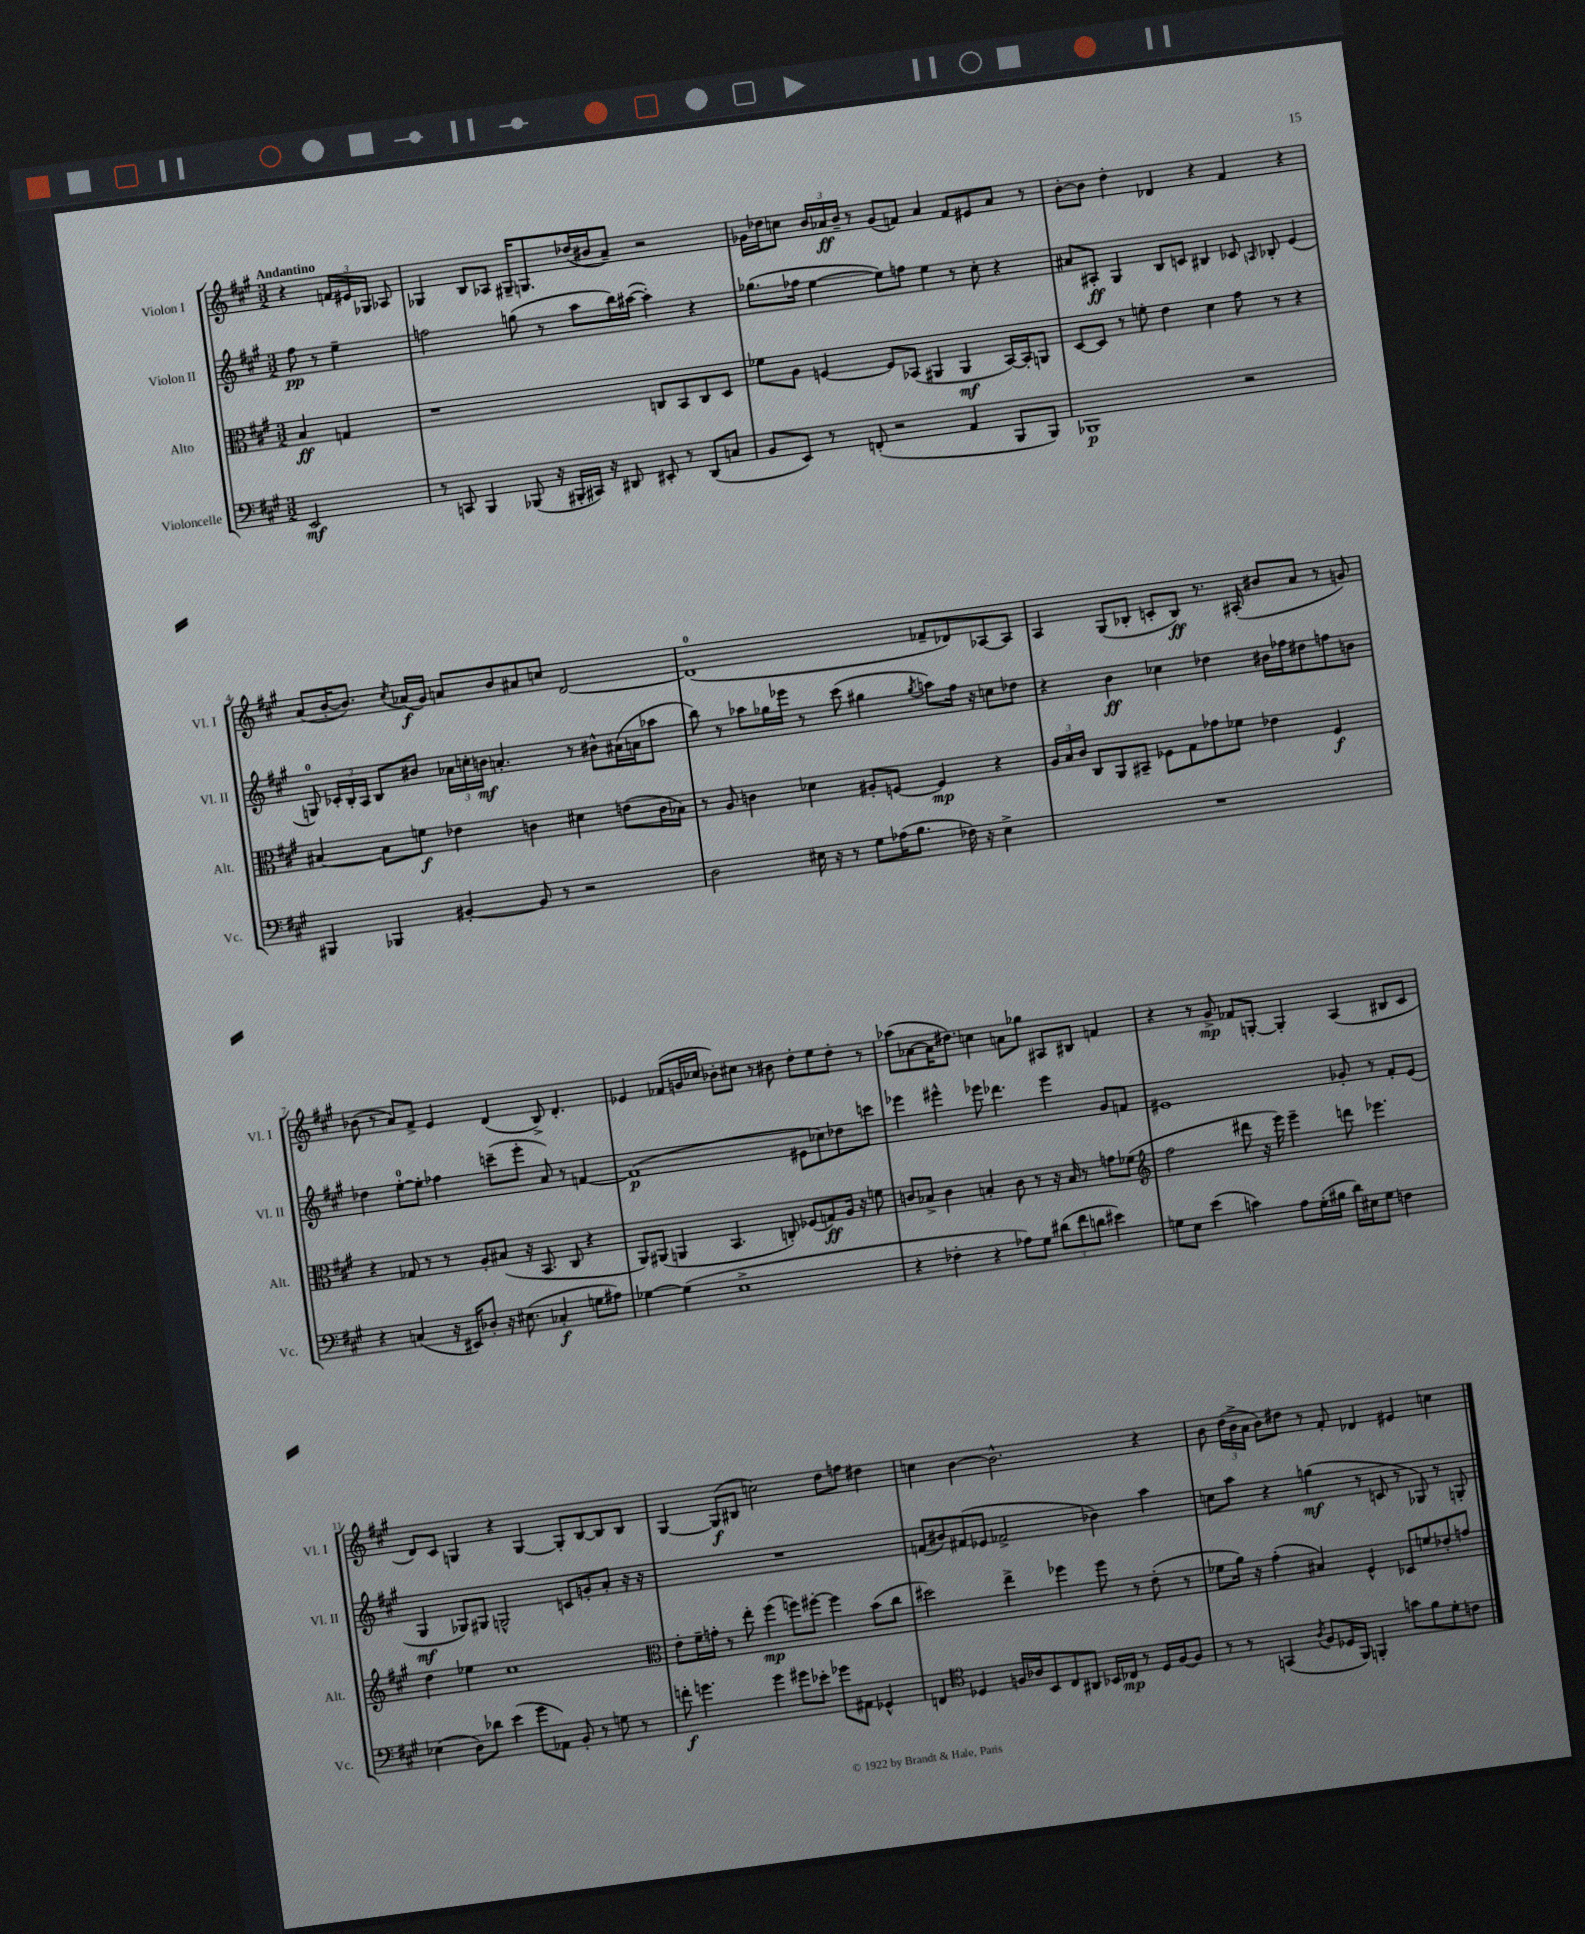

**kern	**dynam	**kern	**dynam	**kern	**dynam	**kern	**dynam
*part4	*part4	*part3	*part3	*part2	*part2	*part1	*part1
*staff4	*staff4	*staff3	*staff3	*staff2	*staff2	*staff1	*staff1
*I"Violoncelle	*	*I"Alto	*	*I"Violon II	*	*I"Violon I	*
*I'Vc.	*	*I'Alt.	*	*I'Vl. II	*	*I'Vl. I	*
*clefF4	*	*clefC3	*	*clefG2	*	*clefG2	*
*k[f#c#g#]	*	*k[f#c#g#]	*	*k[f#c#g#]	*	*k[f#c#g#]	*
*M3/2	*	*M3/2	*	*M3/2	*	*M3/2	*
=	=	=	=	=	=	=	=
!	!	!	!	!	!	!LO:TX:a:B:t=Andantino	!
2EE/	mf	4B/	ff	8ff#\	pp	4r	.
.	.	.	.	8r	.	.	.
.	.	4Gn/	.	4ee~\	.	24fn/LL	.
.	.	.	.	.	.	24e#X/	.
.	.	.	.	.	.	24G-X/JJ	.
.	.	.	.	.	.	8A-X/	.
=1	=1	=1	=1	=1	=1	=1	=1
8r	.	1r	.	2ffn\	.	4G-X/	.
8CCn/	.	.	.	.	.	.	.
4BBB/	.	.	.	.	.	8B/L	.
.	.	.	.	.	.	8A-X/J	.
(8BBB-X/	.	.	.	(8ggn\	.	16G#X~/KL	.
.	.	.	.	.	.	8.Gn/	.
16r	.	.	.	8r	.	.	.
16BBB#X'/LL	.	.	.	.	.	.	.
16CC#X/JJ)	.	.	.	8aa\L	.	(16dd-X/L	.
16r	.	.	.	.	.	16b#X/J	.
8DD#X/	.	.	.	16bb\L)	.	8a~/J)	.
.	.	.	.	([16aa#X\JJ	.	.	.
8EE#X'/	.	8Cn/L	.	4aa#'\])	.	2r	.
8r	.	8BB/	.	.	.	.	.
(8DD#/L	.	8C/	.	4r	.	.	.
8Cn/J	.	8D/J	.	.	.	.	.
=2	=2	=2	=2	=2	=2	=2	=2
8BB/L	.	8f-X\L	.	(8.gg-X\L	.	16g-X\LL	.
.	.	.	.	.	.	16dd-X\J	.
8EE/J)	.	8A\J	.	.	.	8ccn\J	.
.	.	.	.	16ff-X\Jk	.	.	.
8r	.	[4Fn/	.	[4ee\	.	24b/LL	.
.	.	.	.	.	.	24a-X/	ff
.	.	.	.	.	.	24b~/JJ	.
(8FFn'/	.	.	.	.	.	8r	.
2r	.	8F/L]	.	8ee\L])	.	(8g-/L	.
.	.	(8BB-X/J	.	8ffn\J	.	8fn/J)	.
.	.	4AA#X/	.	4ee\	.	4a-/	.
4AA/	.	4AA#/	mf	8r	.	8f/L	.
.	.	.	.	8cc#'\	.	8e#X/	.
8BBB/L	.	[16BB-/LL)	.	4r	.	8a-/J	.
.	.	16BB-'/J]	.	.	.	.	.
8BBB/J)	.	8AAn/J	.	.	.	8r	.
=3	=3	=3	=3	=3	=3	=3	=3
1BBB-X	p	[8D/L	.	8a#X/L	.	[8b'\L	.
.	.	8D/J]	.	8A#X'/J	ff	8b\J]	.
.	.	8r	.	4G#/	.	4dd'\	.
.	.	8fn'\	.	.	.	.	.
.	.	4e\	.	8B/L	.	4d-X/	.
.	.	.	.	8cn/J	.	.	.
.	.	4d\	.	4B#X/	.	4r	.
2r	.	8g#\	.	8c-X/	.	4f#/	.
.	.	.	.	16qqAn/	.	.	.
.	.	8r	.	8B-X'/	.	.	.
.	.	4r	.	(4e/	.	4r	.
!!LO:LB:g=z
=4	=4	=4	=4	=4	=4	=4	=4
4BBB#X/	.	[4B#X/	.	8Gn/)	.	(8a/L	.
.	.	.	.	24c-X'/LL	.	[16b'/K	.
.	.	.	.	24B'/	.	.	.
.	.	.	.	.	.	8.b/J])	.
.	.	.	.	24A/JJ	.	.	.
4BBB-X/	.	8B#\L]	.	8B/L	.	.	.
.	.	.	.	.	.	8qcc#/	.
.	.	8fn\J	f	8b#X/J	.	(16a-X/LL	f
.	.	.	.	.	.	16g#/JJ)	.
[4BB#X'/	.	4e-X\	.	24a-X\LL	.	8an/L	.
.	.	.	.	24ccn'\	.	.	.
.	.	.	.	24bn\JJ	mf	.	.
.	.	.	.	4.an'/	.	8b/	.
8BB#/]	.	4cn\	.	.	.	8a#X/	.
8r	.	.	.	.	.	8ccn/J	.
2r	.	4d#X\	.	8r	.	[2d/	.
.	.	.	.	8b#X^^\L	.	.	.
.	.	(8en\L	.	(16a#X\L	.	.	.
.	.	.	.	16an\J	.	.	.
.	.	16c\L	.	8aa-X\J	.	.	.
.	.	16B-X\JJ)	.	.	.	.	.
=5	=5	=5	=5	=5	=5	=5	=5
2D\	.	8r	.	8bb\)	.	(1d]	.
.	.	8A/	.	8r	.	.	.
.	.	4cn\	.	8aa-X\L	.	.	.
.	.	.	.	16gg-X\L	.	.	.
.	.	.	.	16eee-X\JJ	.	.	.
16E#X\	.	4d-X\	.	8r	.	.	.
16r	.	.	.	.	.	.	.
8r	.	.	.	(8ccc#\	.	.	.
8G#\L	.	8A#X'/L	.	4gg#X\	.	.	.
(16A-X\K	.	[8Fn/J	.	.	.	.	.
8.B\J	.	.	.	.	.	.	.
.	.	.	.	8qgg#/	.	.	.
.	.	4F/]	mp	8aan\L)	.	8f-X~/L	.
16F-X\)	.	.	.	16ff#\Jk	.	8d-X/)	.
16r	.	.	.	16r	.	.	.
4E#^\	.	4r	.	8ccn\L	.	[8A-X/	.
.	.	.	.	8dd-X\J	.	8A-/J]	.
=6	=6	=6	=6	=6	=6	=6	=6
1.r	.	24A/LL	.	4r	.	4A/	.
.	.	24B/	.	.	.	.	.
.	.	24c#/JJ	.	.	.	.	.
.	.	8C#/L	.	.	.	.	.
.	.	8AA/	.	4b\	ff	(8G#/L	.
.	.	8BB#X~/J	.	.	.	8B-X'/J	.
.	.	8F-X\L	.	4cc-X\	.	8cn'/L	.
.	.	8G#\	.	.	.	8B-/J)	ff
.	.	8g-X\	.	4dd-X\	.	8.r	.
.	.	8f-X\J	.	.	.	.	.
.	.	.	.	.	.	(16A#X'/	.
.	.	4e-X\	.	16b#X\LL	.	8b#X/L	.
.	.	.	.	16ff-X\J	.	.	.
.	.	.	.	8dd#X\	.	8a/J	.
.	.	4F-/	f	8ffn\	.	8r	.
.	.	.	.	8bn\J	.	8gn/)	.
!!LO:LB:g=z
=7	=7	=7	=7	=7	=7	=7	=7
4r	.	4r	.	4dd-X\	.	(8b-X\	.
.	.	.	.	.	.	8r	.
(4Cn/	.	8G-X/	.	[8ee'\L	.	8a/L)	.
.	.	8r	.	8ee'\J]	.	8f#^/J	.
16r	.	8r	.	4ff-X\	.	4e/	.
16EE#X/KL)	.	.	.	.	.	.	.
8D-X'/J	.	8A'/L	.	.	.	.	.
16r	.	(8B#X/J	.	(8cccn~\L	.	(4d/	.
(8.E#X\	.	.	.	.	.	.	.
.	.	16r	.	8eee'\J	.	.	.
.	.	8.BB/	.	.	.	.	.
4C-X'/	f	.	.	8a/)	.	8B^/)	.
.	.	8C#/	.	8r	.	4.d'/	.
8Gn\L	.	4r	.	[4fn/	.	.	.
8A#X\J)	.	.	.	.	.	.	.
=8	=8	=8	=8	=8	=8	=8	=8
[4G-X\	.	8AA/L)	.	(1f]	p	4e-X/	.
.	.	(8AA#X/J	.	.	.	.	.
(4G-\]	.	4AAn/	.	.	.	(8f-X/L	.
.	.	.	.	.	.	16gn/L	.
.	.	.	.	.	.	16cc-X/JJ	.
1E^	.	4.BB/	.	.	.	8b-X'\L)	.
.	.	.	.	.	.	8cc#X\J	.
.	.	.	.	.	.	8r	.
.	.	8Cn'/)	.	.	.	8b#X\	.
.	.	(8F-X/L	.	8e#X\L	.	8dd'\L	.
.	.	8Gn/)	ff	8cc-X\)	.	8ee\	.
.	.	16A/Jk	.	8dd-X\	.	8dd'\J	.
.	.	16r	.	.	.	.	.
.	.	8fn\	.	8cccn\J	.	8r	.
=9	=9	=9	=9	=9	=9	=9	=9
4r	.	8cn/L	.	4eee-X\	.	(8aa-X\L	.
.	.	8B-X^/J	.	.	.	[8a-X\	.
4F-X'\	.	4c\	.	4eee#X^^\	.	16a-\K]	.
.	.	.	.	.	.	8.dd#X\J)	.
4r	.	4Bn'/	.	8eee-X\	.	4ccn\	.
.	.	.	.	4.ddd-X\	.	.	.
8A-X\L)	.	8c\	.	.	.	8an\L	.
8G#\J	.	8r	.	.	.	8gg-X\J	.
(12d#X\L	.	16r	.	4eee-\	.	8A#X/L	.
.	.	16B/	.	.	.	.	.
12f#\	.	.	.	.	.	.	.
.	.	8r	.	.	.	8B#X/J	.
12dn\J	.	.	.	.	.	.	.
4e#X\)	.	8gn\L	.	8g#/L	.	4fn/	.
.	.	(8f-X\J	.	8fn/J	.	.	.
=10	=10	=10	=10	=10	=10	=10	=10
*	*	*clefG2	*	*	*	*	*
8Gn\L	.	2ff#\	.	1e#X	.	4r	.
8E\J	.	.	.	.	.	.	.
(4e\	.	.	.	.	.	8r	.
.	.	.	.	.	.	8g#^/	mp
4cn\)	.	8ddd#X\	.	.	.	8f-X/L	.
.	.	16r	.	.	.	[8Gn'/J	.
.	.	16eee\)	.	.	.	.	.
8A\L	.	4eee~\	.	.	.	4G'/]	.
(16G'\L	.	.	.	.	.	.	.
16B#X\JJ	.	.	.	.	.	.	.
16d\LL)	.	8dddn\	.	8g-X'/	.	(4A/	.
16E#X\J	.	.	.	.	.	.	.
8G\J	.	4.eee-X\	.	8r	.	.	.
4Fn\	.	.	.	8f#'/L	.	8B#X/L	.
.	.	.	.	(8e#/J	.	8c#/J	.
!!LO:LB:g=z
=11	=11	=11	=11	=11	=11	=11	=11
(4E-X\	.	4dd\	.	4G#/	mf	8d/L)	.
.	.	.	.	.	.	8c#/J	.
8D\L)	.	4ee-X\	.	8G-X/L)	.	4Gn/	.
8d-X\J	.	.	.	8G#X/J	.	.	.
(4e\	.	1cc#	.	2Gn^^/	.	4r	.
8g#\L	.	.	.	.	.	[4G/	.
8AA-X\J)	.	.	.	.	.	.	.
8BB'/	.	.	.	8cn/L	.	8G'/L]	.
8r	.	.	.	8gn'/	.	[8B/	.
8Gn\	.	.	.	8a'/J	.	8B/]	.
8r	.	.	.	16r	.	8B/J	.
.	.	.	.	16r	.	.	.
=12	=12	=12	=12	=12	=12	=12	=12
*	*	*clefC3	*	*	*	*	*
8fn'\	f	8e'\L	.	1.r	.	[4G#/	.
4.gn\	.	16f#~\L	.	.	.	.	.
.	.	16gn'\JJ	.	.	.	.	.
.	.	8r	.	.	.	(8G#/L]	f
.	.	8ee'\	.	.	.	8B#X/J	.
4g\	.	(4ff#\	mp	.	.	2ccn\)	.
8g#X\L	.	8ffn\L)	.	.	.	.	.
8e-X'\J	.	[8ff#X'\J	.	.	.	.	.
8g-X\L	.	4ff#\]	.	.	.	8dd\L	.
8AA#X\J	.	.	.	.	.	8ffn\J	.
4GG-X^^/	.	(8b\L	.	.	.	4dd#X\	.
.	.	8cc#\J	.	.	.	.	.
=13	=13	=13	=13	=13	=13	=13	=13
4FFn/	.	2dd#X\)	.	(8fn/L	.	4ccn\	.
.	.	.	.	8b#X/)	.	.	.
*clefC4	*	*	*	*	*	*	*
4D-X/	.	.	.	(8f#X/	.	[4b\	.
.	.	.	.	8e-X/J	.	.	.
16Fn/LL	.	4ee^\	.	2f-X^/	.	2.b^^\]	.
16A-X/J	.	.	.	.	.	.	.
8BB/	.	.	.	.	.	.	.
8C#/	.	4ff-X\	.	.	.	.	.
8AA#X/J	.	.	.	.	.	.	.
16BB-X/LL	.	8ff-\	.	4b-X\)	.	.	.
16C-X/JJ	mp	.	.	.	.	.	.
8r	.	8r	.	.	.	.	.
16D-/LL	.	(8e'\	.	4aa\	.	4r	.
[16F/J	.	.	.	.	.	.	.
8F/J]	.	8r	.	.	.	.	.
=14	=14	=14	=14	=14	=14	=14	=14
8r	.	8f-X\L	.	8ccn\L	.	8b\	.
8r	.	16a\Jk)	.	8aa\J	.	(24dd\LL	.
.	.	.	.	.	.	24b^\	.
.	.	16r	.	.	.	.	.
.	.	.	.	.	.	24a\JJ	.
(4GGn/	.	(4g#'\	.	4r	.	8b\L)	.
.	.	.	.	.	.	8dd#X\J	.
8qA/	.	.	.	.	.	.	.
8F#/L	.	4B#X/)	.	(4ggn\	mf	8r	.
16D-X/L	.	.	.	.	.	8f#'/	.
16FF#/JJ)	.	.	.	.	.	.	.
4FFn'/	.	4F#^^/	.	8r	.	4d-X/	.
.	.	.	.	8cn/	.	.	.
8gn\L	.	8D-X/L	.	8r	.	4e#X/	.
8f#\	.	8fn/	.	8G-X/)	.	.	.
8d'\	.	8e-X'/	.	8r	.	4ccn\	.
8cn\J	.	8gn/J	.	8Gn'/	.	.	.
==	==	==	==	==	==	==	==
*-	*-	*-	*-	*-	*-	*-	*-
